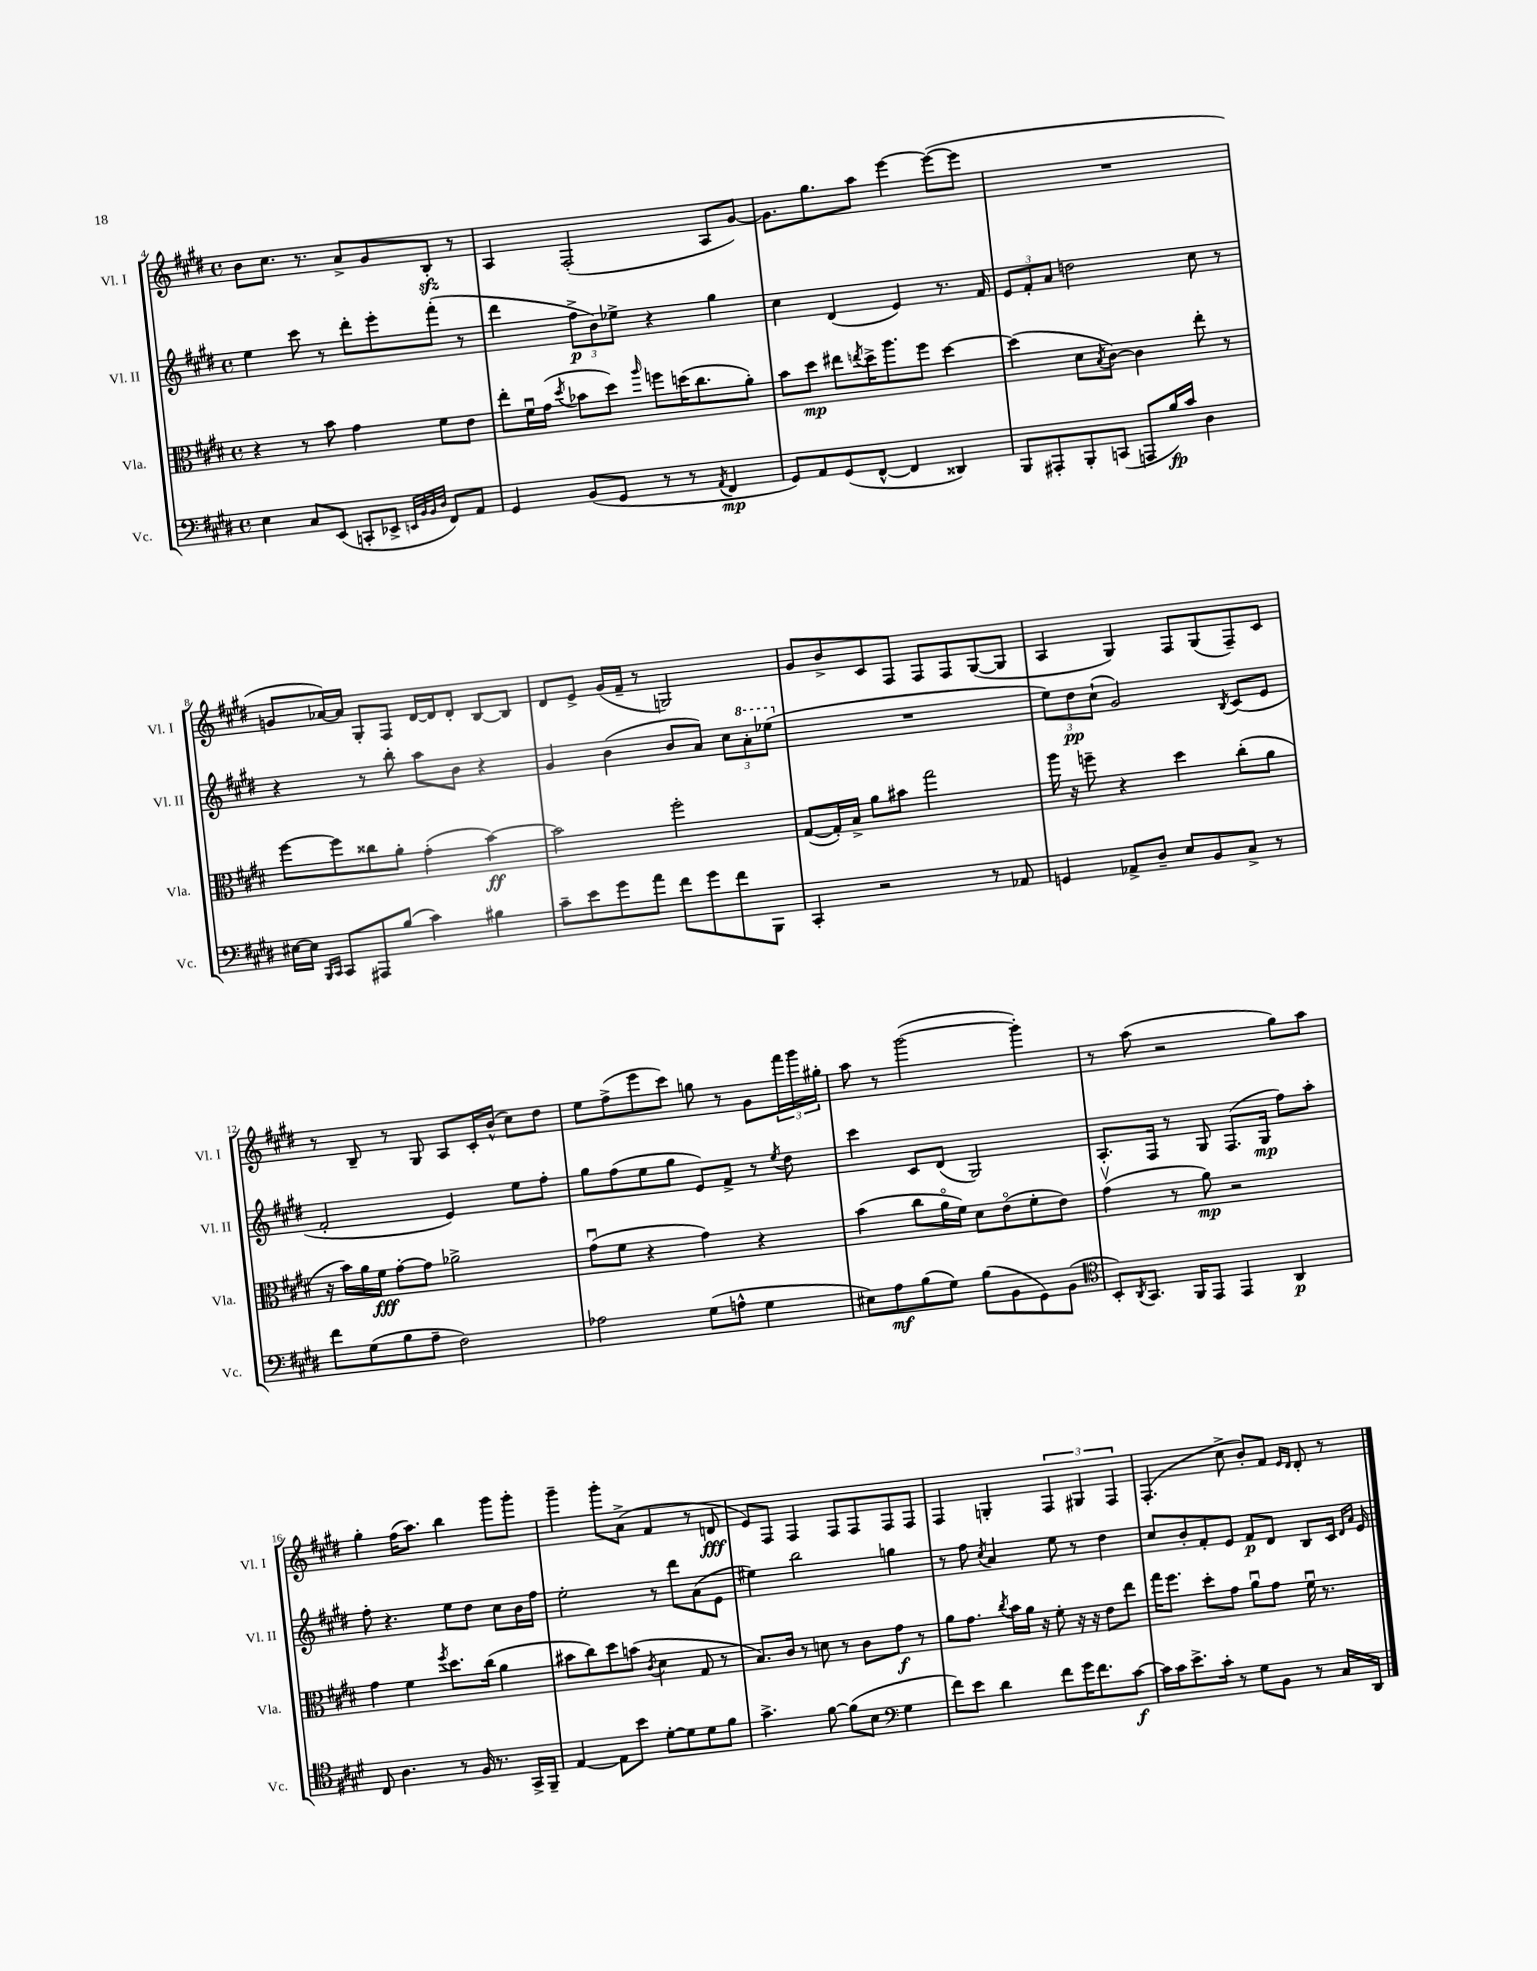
<<
\new StaffGroup <<
\new Staff = "s0" \with { instrumentName = "Vl. I" shortInstrumentName = "Vl. I" } {
    \clef treble \key e \major \defaultTimeSignature \time 4/4
    b'8 cis''8. r8. a'8-> gis'8 b8-.\sfz r8 |
    a4 fis2-.( a8 gis'8~) |
    gis'8. gis''8. a''8 e'''4~ e'''8~( e'''8 |
    R1 |
    g'8 aes'16~) aes'16 gis8-. fis8 dis'16~ dis'16 dis'8-. b8~ b8 |
    dis'8 e'8-> gis'16( fis'16-- r8 g2) |
    gis'8 b'8-> cis'8 fis8 fis8 fis8 gis8~( gis8 |
    a4 gis4) fis8 gis8( fis8--) cis'8 |
    r8 b8-- r8 gis8 a8 cis'16-. b'16-^( cis''8) dis''8 |
    e''8 fis''8->( e'''8 cis'''8) g''8 r8 gis'8 \tuplet 3/2 { fis'''16 gis'''16 gis''16-. } |
    a''8 r8 gis'''2~( gis'''4-.) |
    r8 a''8( r2 gis''8) a''8 |
    gis''4-. fis''16( a''8.) b''4 gis'''8 gis'''8-. |
    gis'''4-- gis'''8-. a'8->( fis'4 r8 d'8\fff |
    e'8) fis8 fis4 fis8 fis8 fis8 fis8 |
    fis4 g4-. \tuplet 3/2 { fis4 gis4 fis4 } |
    fis4.-.( cis''8-> b'8-.) fis'8 \grace { e'16 dis'16 } dis'8-. r8 \bar "|." |
}
\new Staff = "s1" \with { instrumentName = "Vl. II" shortInstrumentName = "Vl. II" } {
    \clef treble \key e \major \defaultTimeSignature \time 4/4
    e''4 cis'''8 r8 dis'''8-. e'''8-. fis'''8-.( r8 |
    dis'''4 \tuplet 3/2 { fis''8->\p b'8) ees''8-> } r4 gis''4 |
    cis''4 dis'4( e'4) r8. fis'16 |
    \tuplet 3/2 { e'8 fis'8-. a'8 } d''2 cis''8 r8 |
    r4 r8 b''8-. a''8 b'8 r4 |
    gis'4 b'4( b'8 a'8) \tuplet 3/2 { cis''8 \ottava #1 a''8-. ees'''8( \ottava #0 } |
    R1 |
    \tuplet 3/2 { e''8) dis''8\pp cis''8-!( } gis'2) \acciaccatura { b8 } cis'8( e'8 |
    fis'2-. e'4) e''8 fis''8-. |
    gis''8 fis''8( e''8 gis''8 e'8) fis'8-> r8 \acciaccatura { e''8 } dis''8 |
    cis'''4 cis'8 dis'8( gis2) |
    a8.-. fis16 r8 gis8 fis8.( gis16\mp fis''8) a''8-. |
    fis''8-. r4. e''8 dis''8 cis''8 b'16 fis''16 |
    e''2-. r8 dis'''8 a'8( e'8 |
    eis''4) b''2 g''4 |
    r8 fis''8 \acciaccatura { cis''8 } a'4 e''8 r8 dis''4 |
    cis''8 b'8-. fis'8-. e'8 fis'8\p dis'8 b8 cis'16 \grace { dis'16 a'16 } e'16 \bar "|." |
}
\new Staff = "s2" \with { instrumentName = "Vla." shortInstrumentName = "Vla." } {
    \clef alto \key e \major \defaultTimeSignature \time 4/4
    r4 r8 b'8 gis'4 fis'8 e'8 |
    e''8-. fis'16\downbow gis'16( \acciaccatura { dis''8 } bes'8 dis''8) \grace { a''16 } f''8 d''16( cis''8. a'8-.) |
    b'8 dis''8\mp eis''8 \acciaccatura { e''8 } dis''16-> a''8. fis''8 dis''4~ |
    dis''4( dis'8 \acciaccatura { b8 } cis'8~) cis'4 e''8-. r8 |
    fis''8~ fis''8 cisis''8 a'8-. gis'4-.( b'4~\ff) |
    b'2 fis''2-. |
    gis8~( gis16-.) b16-> a'8 bis'8 gis''2 |
    a''16 r16 f''8-- r4 dis''4 cis''8-.( a'8 |
    r16 b'16) a'16 fis'16\fff gis'8~-. gis'8 aes'2-> |
    gis'8\downbow( fis'8 r4 gis'4) r4 |
    b'4( cis''8 a'16\flageolet fis'16) dis'8 e'8\flageolet( fis'8-. e'8) |
    gis'4\upbow( r8 a'8\mp) r2 |
    gis'4 fis'4 \acciaccatura { fis''8 } dis''8. cis''16( a'4 |
    bis'8 cis''8) dis''8 b'8( \acciaccatura { cis'8 } dis'4 gis8 r8 |
    b8.) cis'16 r8 d'8 r8 cis'8 gis'8\f r8 |
    a'8 gis'8. \acciaccatura { cis''8 } b'16 a'16 r16 fis'8-. r16 r16 e'8 e''8 |
    gis''16 fis''8. dis''8-. gis'8 a'8\downbow gis'8 fis'16\downbow r8. \bar "|." |
}
\new Staff = "s3" \with { instrumentName = "Vc." shortInstrumentName = "Vc." } {
    \clef bass \key e \major \defaultTimeSignature \time 4/4
    e4 cis8 e,8( c,8-. ees,8-> \grace { e,32 b,32 b,32 dis32 } fis,8) a,8 |
    gis,4 b,8( gis,8 r8 r8 \acciaccatura { a,8 } fis,4\mp |
    gis,8) a,8 gis,8( fis,8~-^ fis,4 disis,4) |
    b,,8 ais,,8-. b,,8-. c,8( a,,8 b16\fp) cis'16 dis4 |
    eis16~ eis16 \grace { b,,16 cis,16 } cis,8 ais,,8 b8( cis'4) bis4 |
    cis'8-- e'8 gis'8 a'8 fis'8 gis'8 fis'8 b,,8 |
    cis,4-. r2 r8 aes,8 |
    g,4 aes,8-> dis8-- e8 b,8 cis8-> r8 |
    fis'8 gis8( b8 a8-- fis2) |
    aes2 gis8( a8-^ gis4 |
    eis8) a8\mf b8( gis8) b8( b,8 gis,8) b,8( |
    \clef tenor b,8-.) \acciaccatura { a,8 } gis,8. fis,16 e,8 e,4 a,4\p |
    cis8 a4. r8 fis16 r8. gis,16-> fis,16-- |
    e4~ e8 b'8 dis'8~-. dis'8 dis'8 fis'8 |
    gis'4.-> fis'8~ fis'8( b8 \clef bass gis4 |
    fis'8) e'8 dis'4 fis'8 gis'16 fis'8. cis'8~\f |
    cis'16 cis'16 e'8.-> cis'16-. r8 gis8 b,8 r8 cis16 dis,16 \bar "|." |
}
>>
>>
\layout { \context { \Score currentBarNumber = #4 } }
